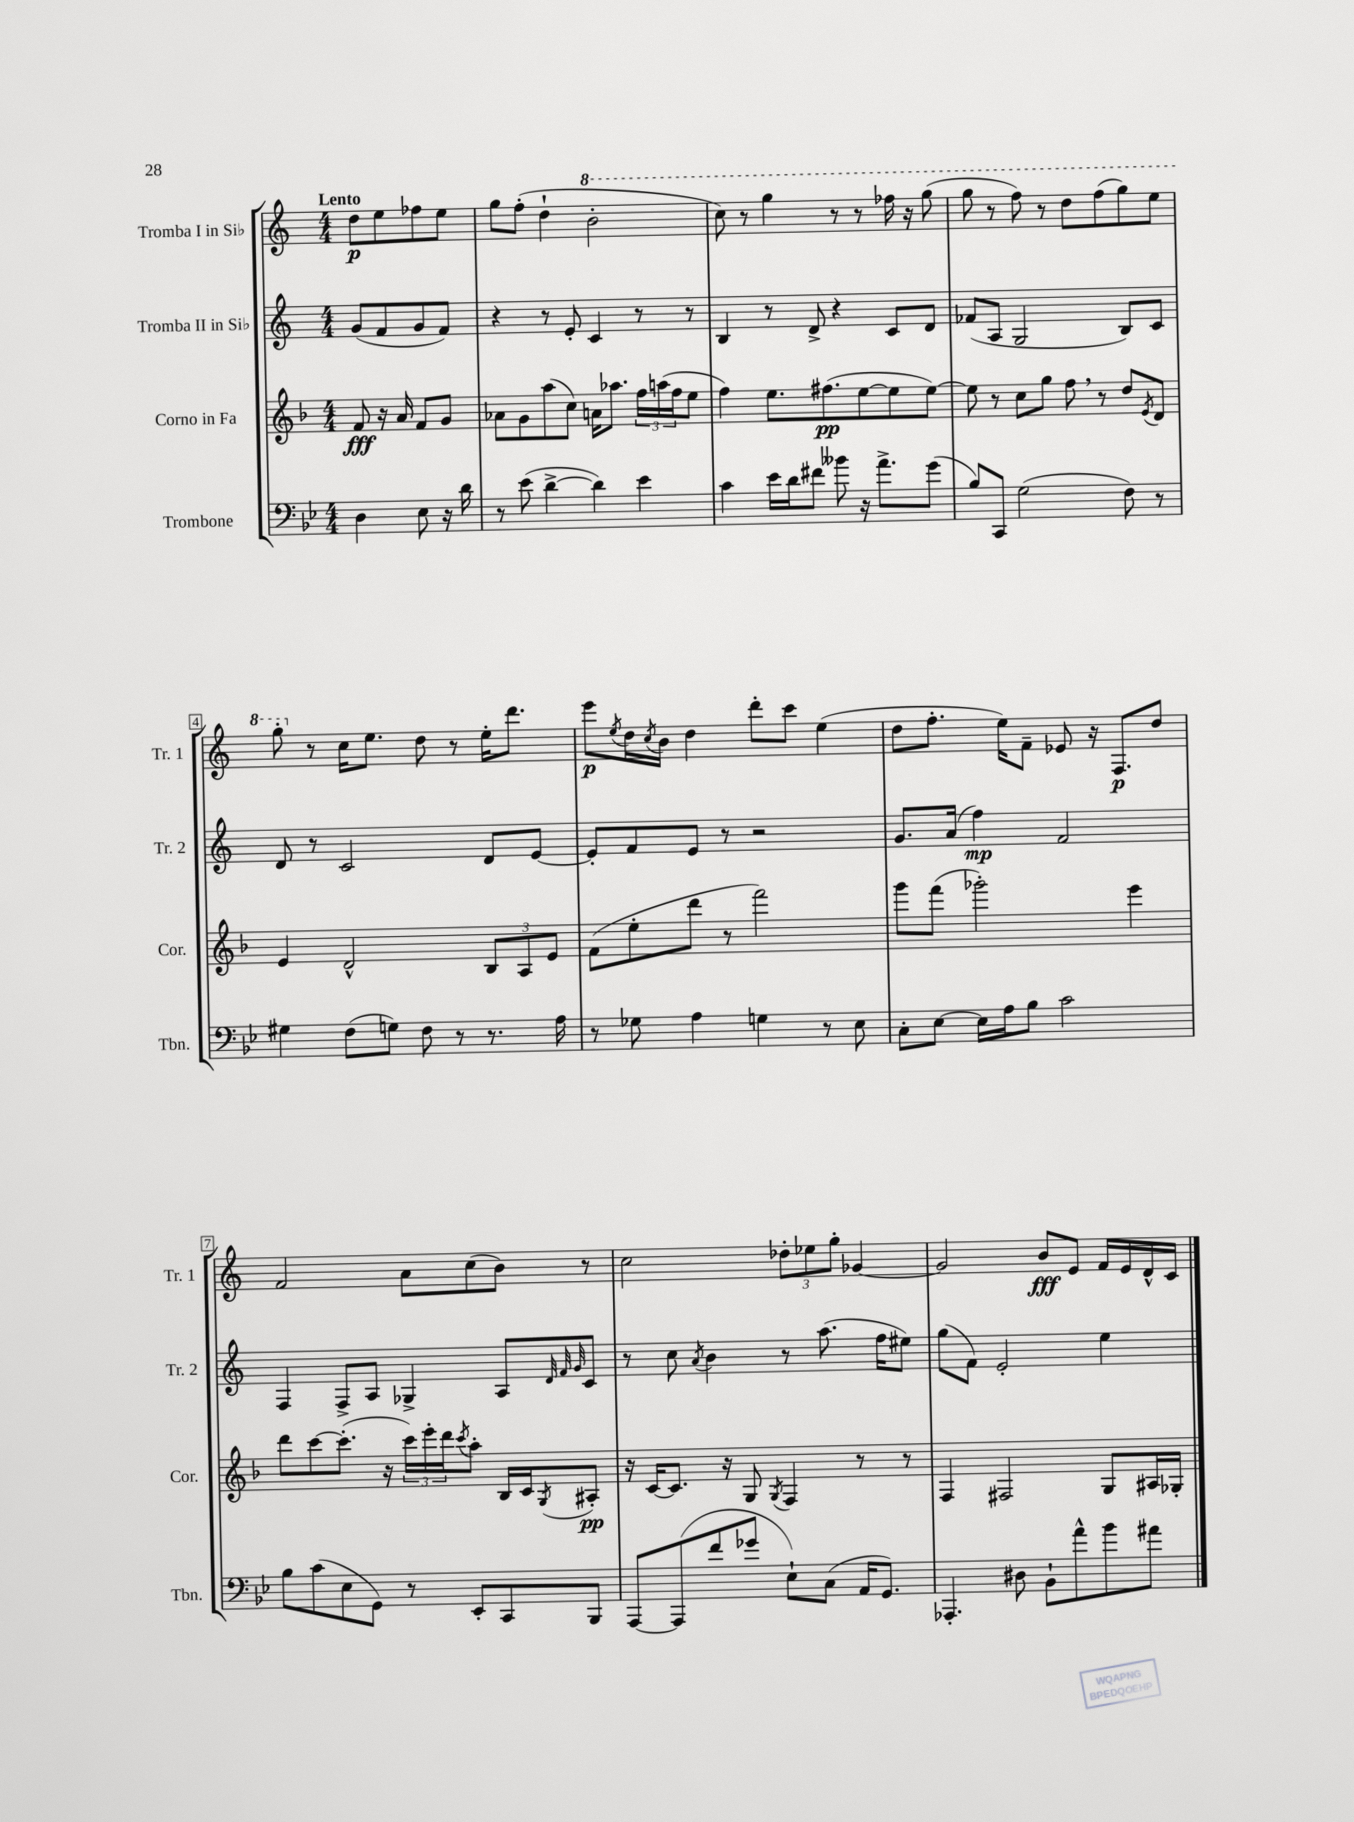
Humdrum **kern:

**kern	**kern	**dynam	**kern	**dynam	**kern	**dynam
*part4	*part3	*part3	*part2	*part2	*part1	*part1
*staff4	*staff3	*staff3	*staff2	*staff2	*staff1	*staff1
*I"Trombone	*I"Corno in Fa	*	*I"Tromba II in Si♭	*	*I"Tromba I in Si♭	*
*I'Tbn.	*I'Cor.	*	*I'Tr. 2	*	*I'Tr. 1	*
*clefF4	*clefG2	*	*clefG2	*	*clefG2	*
*k[b-e-]	*k[b-]	*	*k[]	*	*k[]	*
*M4/4	*M4/4	*	*M4/4	*	*M4/4	*
=	=	=	=	=	=	=
!	!	!	!	!	!LO:TX:a:B:t=Lento	!
4D\	8f/	fff	(8g/L	.	8dd\L	p
.	16r	.	8f/	.	8ee\	.
.	16a/	.	.	.	.	.
8E-\	8f/L	.	8g/	.	8ff-X\	.
16r	8g/J	.	8f/J)	.	8ee\J	.
16d\	.	.	.	.	.	.
=1	=1	=1	=1	=1	=1	=1
8r	8a-X\L	.	4r	.	8gg\L	.
(8e-\	8g\	.	.	.	(8ff'\J	.
[4d^\	(8aa\	.	8r	.	4dd`\	.
.	8cc\J)	.	8e'/	.	.	.
*	*	*	*	*	*8va	*
4d\])	16an\KL	.	4c/	.	2bb'\	.
.	8.aa-X\J	.	.	.	.	.
4e-\	24ff\LL	.	8r	.	.	.
.	(24aan\	.	.	.	.	.
.	24ff\J	.	.	.	.	.
.	8ee\J	.	8r	.	.	.
=2	=2	=2	=2	=2	=2	=2
4c\	4ff\)	.	4B/	.	8ccc\)	.
.	.	.	.	.	8r	.
16e-\LL	8.ee\L	.	8r	.	4ggg\	.
16d\J	.	.	.	.	.	.
8f#X\J	.	.	8d^/	.	.	.
.	(8.ff#X\	pp	.	.	.	.
8b--X\	.	.	4r	.	8r	.
16r	[8ee\	.	.	.	8r	.
8.a^\L	.	.	.	.	.	.
.	8ee\]	.	8c/L	.	16fff-X\	.
.	.	.	.	.	16r	.
(8g\J	[8ee\J)	.	8d/J	.	(8ggg\	.
=3	=3	=3	=3	=3	=3	=3
8B-/L)	8ee\]	.	(8f-X/L	.	8ggg\	.
8CC/J	8r	.	8A/J	.	8r	.
(2G\	8cc\L	.	2G/	.	8fff\)	.
.	8gg\J	.	.	.	8r	.
.	8ff,\	.	.	.	8ddd\L	.
.	8r	.	.	.	(8fff\	.
8F\)	8dd/L	.	8B/L)	.	8ggg\)	.
.	8qe/	.	.	.	.	.
8r	8d/J	.	8c/J	.	8eee\J	.
!!LO:LB:g=z
=4	=4	=4	=4	=4	=4	=4
4G#X\	4e/	.	8d/	.	8ggg'\	.
*	*	*	*	*	*X8va	*
.	.	.	8r	.	8r	.
(8F\L	2d^^/	.	2c/	.	16cc\KL	.
.	.	.	.	.	8.ee\J	.
8Gn\J)	.	.	.	.	.	.
8F\	.	.	.	.	8dd\	.
8r	.	.	.	.	8r	.
8.r	12B-/L	.	8d/L	.	16ee'\KL	.
.	.	.	.	.	8.ddd\J	.
.	12A/	.	.	.	.	.
.	.	.	[8e/J	.	.	.
.	12e/J	.	.	.	.	.
16A\	.	.	.	.	.	.
=5	=5	=5	=5	=5	=5	=5
8r	(8f\L	.	8e'/L]	.	8eee\L	p
.	.	.	.	.	8qee/	.
8G-X\	8ee'\	.	8f/	.	16dd\L	.
.	.	.	.	.	8qcc/	.
.	.	.	.	.	16b\JJ	.
4A\	8ddd\J	.	8e/J	.	4dd\	.
.	8r	.	8r	.	.	.
4Gn\	2fff\)	.	2r	.	8ddd'\L	.
.	.	.	.	.	8ccc\J	.
8r	.	.	.	.	(4ee\	.
8E-\	.	.	.	.	.	.
=6	=6	=6	=6	=6	=6	=6
8C'\L	8ggg\L	.	8.g/L	.	8dd\L	.
[8E-\J	(8fff\J	.	.	.	8.ff'\J	.
.	.	.	(16a/Jk	.	.	.
16E-\LL]	2ggg-X'\)	.	4ff\)	mp	.	.
16A\J	.	.	.	.	16ee\KL)	.
8B-\J	.	.	.	.	8f~\J	.
2c\	.	.	2f/	.	8e-X/	.
.	.	.	.	.	16r	.
.	.	.	.	.	8.F/L	p
.	4eee\	.	.	.	.	.
.	.	.	.	.	8dd/J	.
!!LO:LB:g=z
=7	=7	=7	=7	=7	=7	=7
8B-\L	8ddd\L	.	4F/	.	2f/	.
(8c\	[8ccc\	.	.	.	.	.
8E-\	(8.ccc'\J]	.	8F^/L	.	.	.
8GG\J)	.	.	8A/J	.	.	.
.	16r	.	.	.	.	.
8r	24ccc\LL)	.	4G-X^/	.	8a\L	.
.	24eee'\	.	.	.	.	.
.	24ddd\J	.	.	.	.	.
.	8qccc/	.	.	.	.	.
8EE-'/L	8aa'\J	.	.	.	(8cc\	.
8CC/	16B-/LL	.	8A/L	.	8b\J)	.
.	16c/J	.	.	.	.	.
.	.	.	32qqd/	.	.	.
.	.	.	32qqf/	.	.	.
.	8qG/	.	32qqg/	.	.	.
8BBB-/J	8A#X'/J	pp	8c/J	.	8r	.
=8	=8	=8	=8	=8	=8	=8
[8AAA/L	16r	.	8r	.	2cc\	.
.	[16c/KL	.	.	.	.	.
(8AAA/]	8.c/J]	.	8cc\	.	.	.
.	.	.	8qa/	.	.	.
8f/	.	.	4b\	.	.	.
.	16r	.	.	.	.	.
8g-X/J	8G/	.	.	.	.	.
.	8qG/	.	.	.	.	.
8E-`\L)	4F/	.	8r	.	12dd-X'\L	.
.	.	.	.	.	12ee-X\	.
(8C\J	.	.	(8.aa\	.	.	.
.	.	.	.	.	12gg'\J	.
16AA/KL	8r	.	.	.	[4g-X/	.
8.GG/J)	.	.	16ff\KL	.	.	.
.	8r	.	8ee#X\J)	.	.	.
=9	=9	=9	=9	=9	=9	=9
4.AAA-X'/	4F/	.	(8gg\L	.	2g-/]	.
.	.	.	8f\J)	.	.	.
.	2F#X/	.	2e'/	.	.	.
8D#X\	.	.	.	.	.	.
8BB-`\L	.	.	.	.	8b/L	fff
8a^^\	.	.	.	.	8e/J	.
8b-\	8G/L	.	4ee\	.	16f/LL	.
.	.	.	.	.	16e/	.
8a#X\J	16A#X/L	.	.	.	16d^^/	.
.	16G-X'/JJ	.	.	.	16c/JJ	.
==	==	==	==	==	==	==
*-	*-	*-	*-	*-	*-	*-
